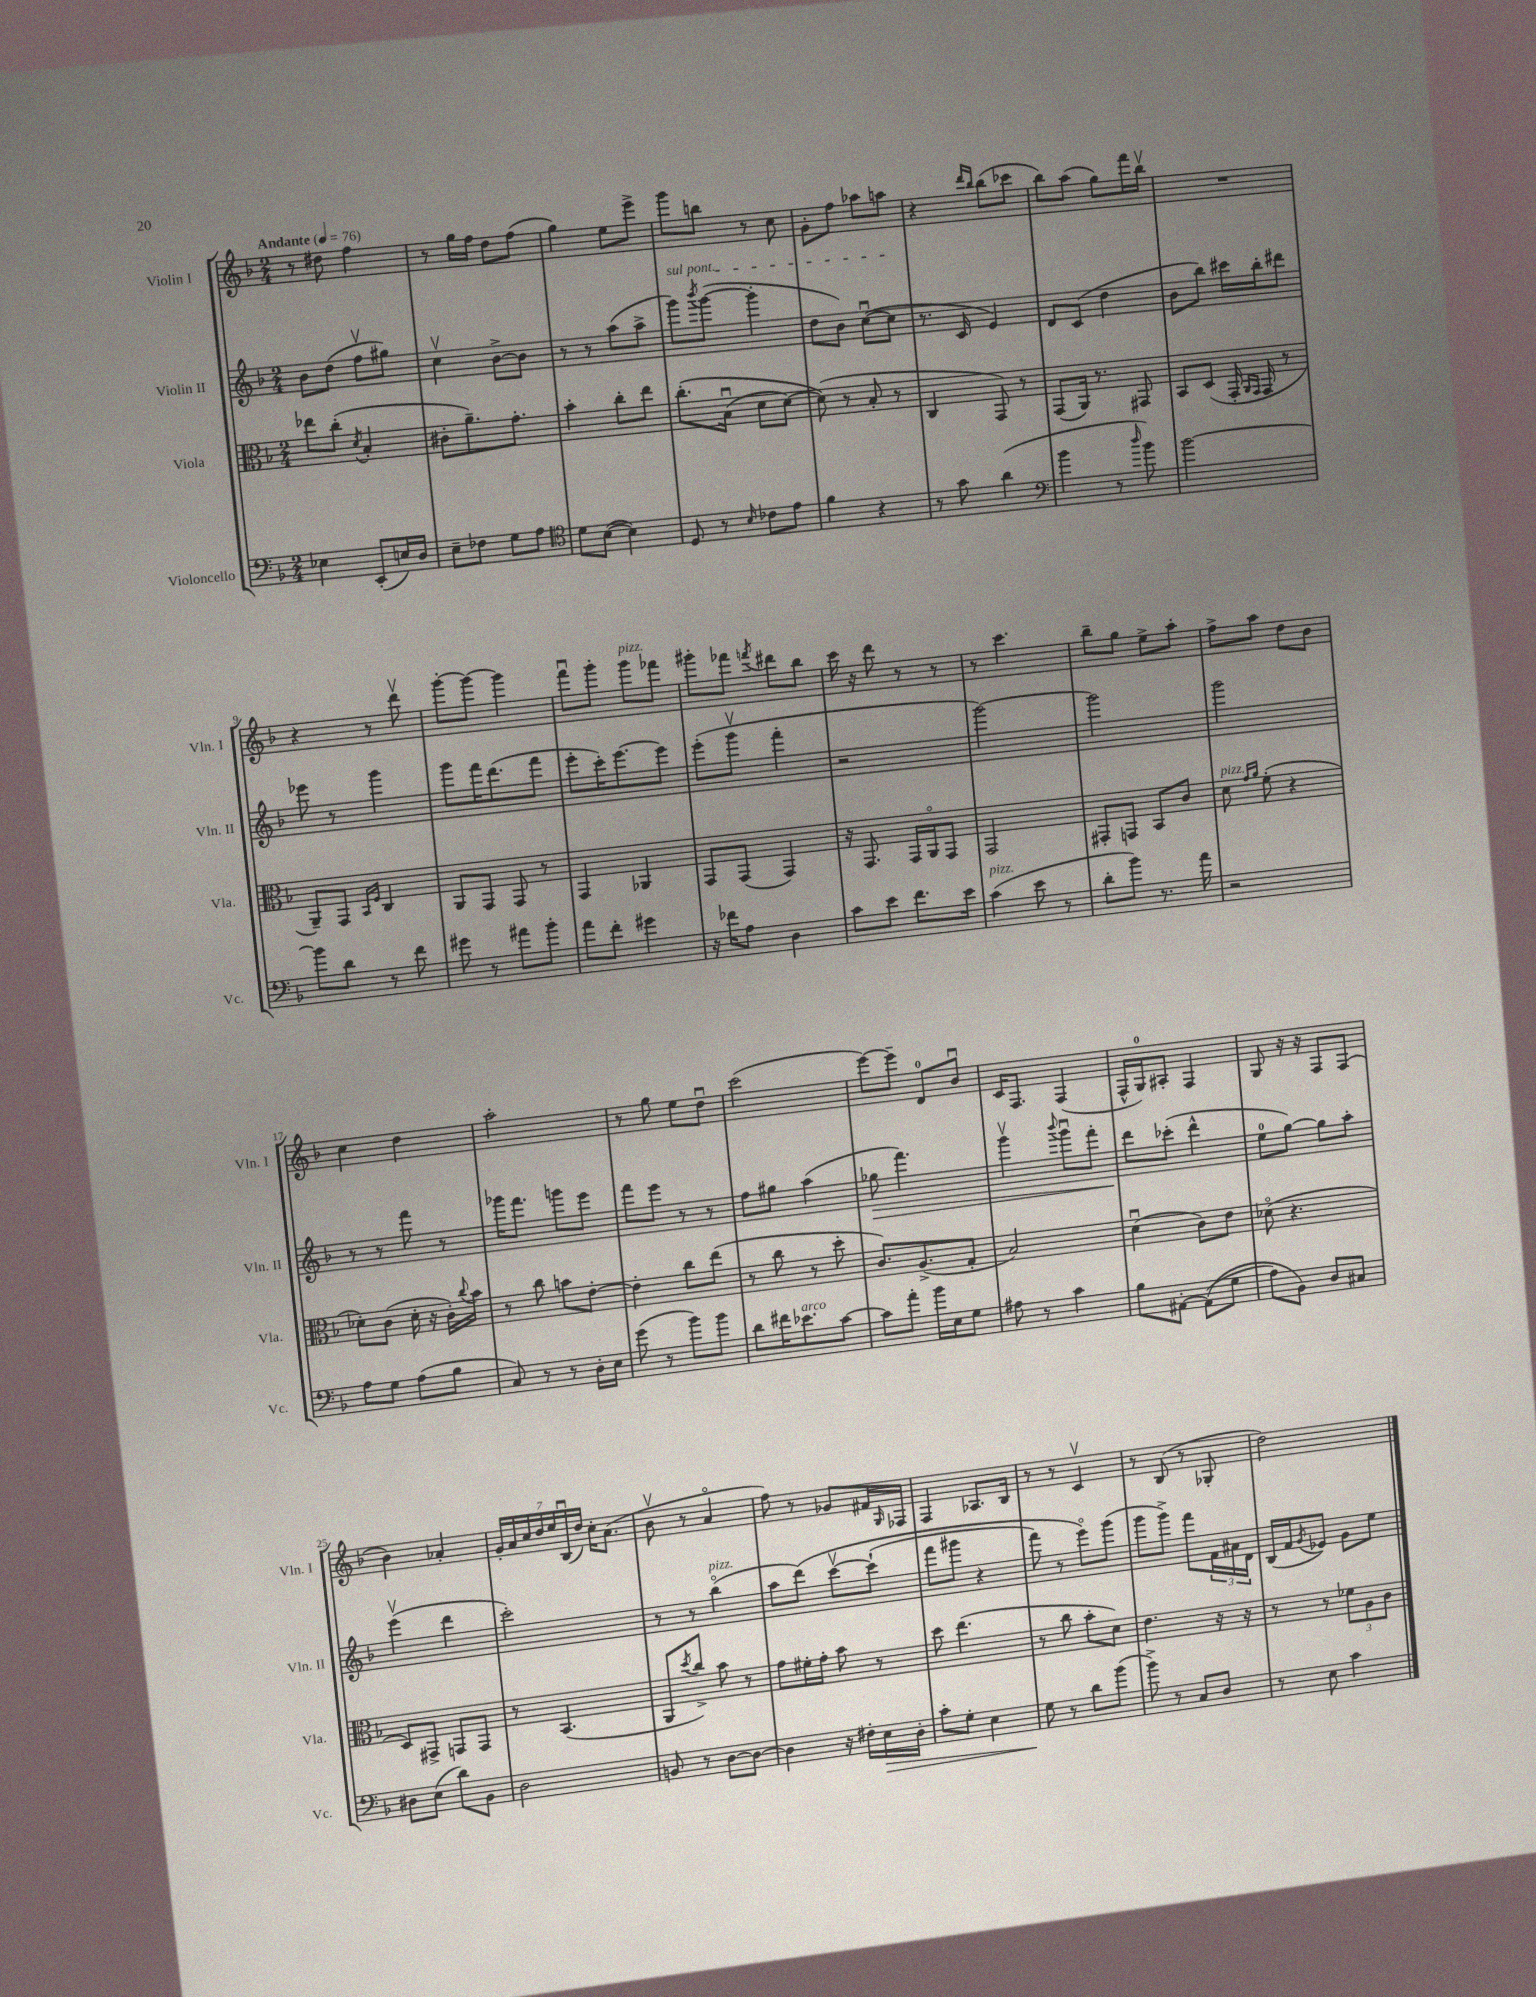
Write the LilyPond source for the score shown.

<<
\new StaffGroup <<
\new Staff = "s0" \with { instrumentName = "Violin I" shortInstrumentName = "Vln. I" } {
    \clef treble \key f \major \numericTimeSignature \time 2/4 \tempo "Andante" 4 = 76
    r8 dis''8 f''4 |
    r8 g''16 f''16 d''8 f''8( |
    g''4) e''8 e'''8-> |
    g'''8 b''8 r8 c''8 |
    g'8-. f''8 aes''8 a''8 |
    r4 \grace { d'''16 bes''16 } bes''8( ces'''8 |
    bes''8) a''8( g''8) f'''16 bes''16\upbow |
    R2 |
    r4 r8 d'''8\upbow |
    g'''8~-. g'''8~ g'''4 |
    f'''8\downbow g'''8-. g'''8^\markup { \italic "pizz." } fes'''8 |
    gis'''8-. fes'''8 \acciaccatura { f'''8 } dis'''8 bes''8 |
    c'''16 r16 d'''8 r8 r8 |
    r8 c'''4. |
    bes''8-- g''8 e''8-> a''8-. |
    f''8-> a''8 d''8 bes'8 |
    c''4 d''4 |
    a''2-. |
    r8 g''8 e''8 d''8\downbow |
    c'''2( |
    e'''8~) e'''8-- d'8-0 bes'8\downbow |
    c'16 f8. f4( |
    f16-^ g16-0) ais8-. f4 |
    g8 r16 r16 f8 f8( |
    bes'4) aes'4-. |
    \tuplet 7/4 { g'16-. a'16 c''16 d''16 e''16 bes16\downbow( d''16) } c''16-. a'8.( |
    bes'8\upbow r8 a'4\flageolet |
    f''8) r8 ges'8 fis'16 \grace { g16 } fes16 |
    f4 aes8. bes16 |
    r8 r8 c'4\upbow |
    r8 bes8( r8 ges8-. |
    d''2) \bar "|." |
}
\new Staff = "s1" \with { instrumentName = "Violin II" shortInstrumentName = "Vln. II" } {
    \clef treble \key f \major \numericTimeSignature \time 2/4
    bes'8 d''8( f''8\upbow gis''8) |
    c''4\upbow bes'8~-> bes'8 |
    r8 r8 a''8( a''8-> |
    \once \override TextSpanner.bound-details.left.text = \markup { \italic "sul pont." } g'''8\startTextSpan) \acciaccatura { bes'''8 } g'''8~( g'''4-. |
    d''8 bes'8) c''8~\downbow( c''8\stopTextSpan |
    r8. c'16 e'4) |
    d'8 c'8( d''4 |
    bes'8 bes''8) cis'''16 bes''16-. dis'''8 |
    ees'''8 r8 g'''4 |
    g'''8 f'''16 d'''8.( f'''8 |
    e'''8-. c'''16-.) e'''8.~ e'''8 |
    e'''8-.( g'''8\upbow f'''4-. |
    r2 |
    g'''2~) |
    g'''2 |
    g'''2 |
    r8 r8 f'''8 r8 |
    ges'''16 f'''8. g'''8 e'''8 |
    f'''8 e'''8 r8 r8 |
    f''8 gis''8 a''4( |
    ges''8\> f'''4.) |
    g'''4\upbow \appoggiatura { bes'''8 } g'''8\downbow f'''8-. |
    d'''8\! ces'''8-.( d'''4-^ |
    e''8-0 g''8~) g''8 a''8-. |
    e'''4\upbow( d'''4 |
    c'''2-.) |
    r8 r8 bes''4\flageolet^\markup { \italic "pizz." }( |
    a''8 d'''8)\( c'''8~\upbow c'''8-!( |
    f'''8 gis'''8 r4 |
    f'''8) r8 e'''8\flageolet\) g'''8( |
    g'''8 g'''8->) f'''8 \tuplet 3/2 { f'16 ais'16 d'16 } |
    bes16( f'16 \acciaccatura { g'8 } ees'8) g'8 e''8 \bar "|." |
}
\new Staff = "s2" \with { instrumentName = "Viola" shortInstrumentName = "Vla." } {
    \clef alto \key f \major \numericTimeSignature \time 2/4
    ees''8 c''8-.( \acciaccatura { d'8 } bes4-. |
    cis'8-. a'8.--) g'8.-. |
    bes'4-. c''8-. e''8 |
    c''8.-.\( bes16\downbow( d'8 d'8~) |
    d'8(\) r8 bes8-. r8 |
    c4 g,8) r8 |
    g,8( a,16) r8. gis,8 |
    bes,8 d8( g,16-. \grace { a,16 g,16 } g,16 r8 |
    a,8--) g,8 \grace { bes,16 f16 } c4 |
    a,8 g,8 g,8 r8 |
    g,4 aes,4 |
    g,8 g,8( g,4) |
    r16 g,8. g,16 a,16\flageolet g,8 |
    g,2 |
    gis,8-. g,8 bes,8 c'8 |
    d'8^\markup { \italic "pizz." } \grace { g'16 a'16 } f'8-.( r4 |
    des'8-.) c'8( des'16-. r16 c'16-.) \appoggiatura { c''8 } bes'16 |
    r8 c''8 b'8 e'8~-. |
    e'4-. c''8 e''8( |
    r8 c''8 r8 d''8-. |
    c'8.) a8.->( g8-. |
    bes2) |
    d'4\downbow( c'8) e'8 |
    des'8\flageolet( r4. |
    d8) gis,8-> g,8 g,8 |
    r8 bes,4.( |
    a,8 \acciaccatura { d''8 } c''8->) bes'8 r8 |
    g'8 fis'16-. g'16-. bes'8 r8 |
    d''8 e''4.( |
    r8 c''8 bes'8-. d'8) |
    e'4. r16 r16 |
    r8 r8 \tuplet 3/2 { fes'8 a8 c'8 } \bar "|." |
}
\new Staff = "s3" \with { instrumentName = "Violoncello" shortInstrumentName = "Vc." } {
    \clef bass \key f \major \numericTimeSignature \time 2/4
    ees4 e,8-.( e16) d16 |
    e8-- fes8 g8 a8 |
    \clef tenor d'8 bes8~( bes4) |
    d8 r8 \grace { bes16 } ces'8 e'8 |
    f'4 r4 |
    r8 g'8 a'4( |
    \clef bass bes'4 r8 \grace { d''16 } bes'8) |
    bes'2~ |
    bes'8 d'8 r8 f'8 |
    gis'8 r8 ais'8 bes'8-. |
    a'8 f'8-. gis'4 |
    r16 fes'16 a8 d4 |
    c'8 e'8 f'8. e'16 |
    c'4^\markup { \italic "pizz." }( e'8 r8 |
    d'8-. bes'8) r8. a'16 |
    r2 |
    a8 g8 a8( bes8 |
    c8) r8 r8 d16-. e16 |
    g'8( r8 bes'8) bes'8 |
    d'8 fis'16 ees'8.^\markup { \italic "arco" } c'8~ |
    c'8 a'8-. bes'16 e16 g8 |
    ais8 r8 c'4 |
    bes8 ais,8~-. ais,8(\( g8 |
    a8) bes,8\) d8 cis8 |
    dis8 e8( d'8) bes,8 |
    d2 |
    b,8 r8 d8~ d8~ |
    d4 r16 fis16-. e16\> d16-. |
    c'8-. g8-. e4 |
    g8\! r8 d'8 bes'8( |
    bes'8->) r8 c8 d8 |
    r8 e8 c'4 \bar "|." |
}
>>
>>
